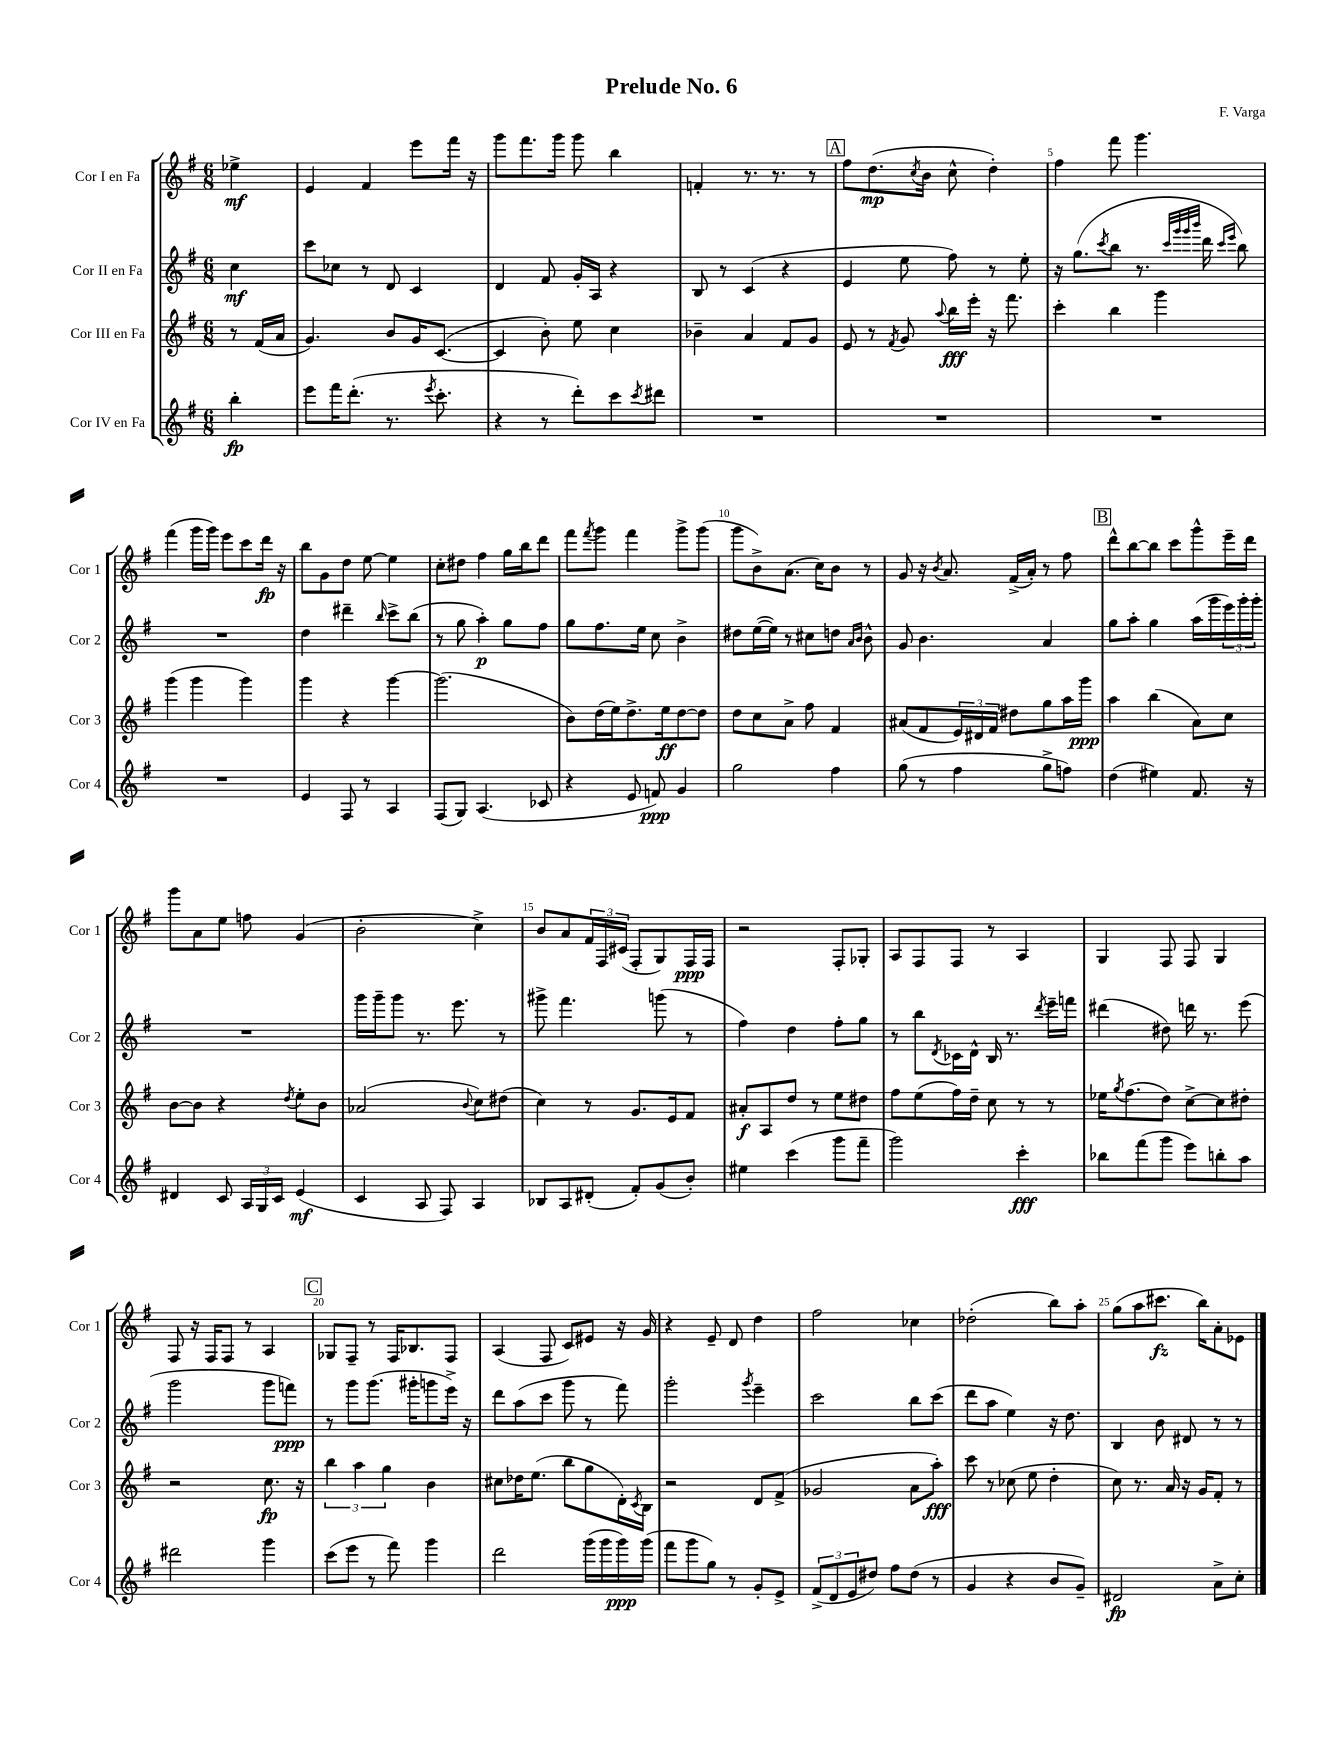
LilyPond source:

\header { title = "Prelude No. 6" composer = "F. Varga" }
<<
\new StaffGroup <<
\new Staff = "s0" \with { instrumentName = "Cor I en Fa" shortInstrumentName = "Cor 1" } {
    \clef treble \key g \major \numericTimeSignature \time 6/8 \partial 4
    ees''4->\mf |
    e'4 fis'4 e'''8 fis'''16 r16 |
    g'''8 fis'''8. g'''16 g'''8 b''4 |
    f'4-. r8. r8. r8 |
    \mark \markup { \box "A" } fis''8 d''8.\mp( \acciaccatura { c''8 } b'16 c''8-^ d''4-.) |
    fis''4 fis'''8 g'''4. |
    fis'''4( g'''16 g'''16) e'''8 c'''8 d'''16\fp r16 |
    b''8 g'8 d''8 e''8~ e''4 |
    c''8-. dis''8 fis''4 g''16 b''16 d'''8 |
    fis'''8 \acciaccatura { fis'''8 } g'''8 fis'''4 g'''8-> g'''8( |
    g'''8 b'8->) a'8.( c''16) b'8 r8 |
    g'8 r16 \acciaccatura { b'8 } a'8. fis'16->( a'16-.) r8 fis''8 |
    \mark \markup { \box "B" } d'''8-^ b''8~ b''8 c'''8 g'''8-^ e'''16-- d'''16 |
    g'''8 a'8 e''8 f''8 g'4( |
    b'2-. c''4->) |
    b'8 a'8 \tuplet 3/2 { fis'16 fis16 cis'16( } fis8-. g8) fis16\ppp fis16 |
    r2 fis8-. ges8-. |
    a8 fis8 fis8 r8 a4 |
    g4 fis8 fis8 g4 |
    fis8 r16 fis16 fis8 r8 a4 |
    \mark \markup { \box "C" } ges8 fis8-- r8 fis16 bes8. fis8 |
    a4( fis8 c'8) eis'8 r16 g'16 |
    r4 e'8-- d'8 d''4 |
    fis''2 ces''4 |
    des''2-.( b''8) a''8-. |
    g''8( a''8 cis'''8.\fz b''16) a'8-. ees'8 \bar "|." |
}
\new Staff = "s1" \with { instrumentName = "Cor II en Fa" shortInstrumentName = "Cor 2" } {
    \clef treble \key g \major \numericTimeSignature \time 6/8 \partial 4
    c''4\mf |
    c'''8 ces''8 r8 d'8 c'4 |
    d'4 fis'8 g'16-. a16 r4 |
    b8 r8 c'4( r4 |
    \mark \markup { \box "A" } e'4 e''8 fis''8) r8 e''8-. |
    r16 g''8.( \acciaccatura { c'''8 } b''8 r8. \grace { c'''32 g'''32 g'''32 b'''32 } d'''16 \grace { c'''16 e'''16 } b''8) |
    R2. |
    d''4 dis'''4-- \grace { b''16 } c'''8-> b''8( |
    r8 g''8 a''4-.\p) g''8 fis''8 |
    g''8 fis''8. e''16 c''8 b'4-> |
    dis''8 e''16~( e''16) r8 cis''8 d''8 \grace { a'16 b'16 } b'8-^ |
    g'8 b'4. a'4 |
    \mark \markup { \box "B" } g''8 a''8-. g''4 a''16( g'''16 \tuplet 3/2 { e'''16) g'''16-. g'''16-. } |
    R2. |
    g'''16 g'''16-- g'''8 r8. e'''8. r8 |
    gis'''8-> fis'''4. g'''8( r8 |
    fis''4) d''4 fis''8-. g''8 |
    r8 b''8 \acciaccatura { d'8 } ces'16 d'16-^ b16 r8. \acciaccatura { d'''8 } e'''16-- f'''16 |
    dis'''4( dis''8) d'''16 r8. e'''8( |
    g'''2 g'''8 f'''8\ppp) |
    \mark \markup { \box "C" } r8 g'''8 g'''8.( gis'''16-. g'''8 e'''16->) r16 |
    d'''8 a''8( c'''8 g'''8 r8 fis'''8) |
    g'''2-. \acciaccatura { g'''8 } e'''4-- |
    c'''2 b''8 c'''8( |
    d'''8 a''8 e''4) r16 d''8. |
    b4 b'8 dis'8 r8 r8 \bar "|." |
}
\new Staff = "s2" \with { instrumentName = "Cor III en Fa" shortInstrumentName = "Cor 3" } {
    \clef treble \key g \major \numericTimeSignature \time 6/8 \partial 4
    r8 fis'16( a'16 |
    g'4.) b'8 g'16 c'8.~( |
    c'4 b'8-.) e''8 c''4 |
    bes'4-- a'4 fis'8 g'8 |
    \mark \markup { \box "A" } e'8 r8 \acciaccatura { fis'8 } g'8 \appoggiatura { a''8 } b''16\fff e'''16-. r16 fis'''8. |
    c'''4-. b''4 g'''4 |
    g'''4( g'''4 g'''4) |
    g'''4 r4 g'''4~ |
    g'''2.( |
    b'8) d''16( e''16) d''8.-> e''16\ff d''8~ d''8 |
    d''8 c''8 a'8-> fis''8 fis'4 |
    ais'8( fis'8 \tuplet 3/2 { e'16) dis'16 fis'16 } dis''8 g''8 a''16 g'''16\ppp |
    \mark \markup { \box "B" } a''4 b''4( a'8) c''8 |
    b'8~ b'8 r4 \acciaccatura { d''8 } e''8-. b'8 |
    aes'2( \appoggiatura { b'8 } c''8) dis''8( |
    c''4) r8 g'8. e'16 fis'8 |
    ais'8-.\f a8 d''8 r8 e''8 dis''8 |
    fis''8 e''8( fis''16) d''16-- c''8 r8 r8 |
    ees''16 \acciaccatura { g''8 } fis''8.( d''8) c''8~-> c''8 dis''8-. |
    r2 c''8.\fp r16 |
    \mark \markup { \box "C" } \tuplet 3/2 { b''4 a''4 g''4 } b'4 |
    cis''8 des''16 e''8.( b''8 g''8 d'16-.) \acciaccatura { c'8 } b16 |
    r2 d'8 fis'8->( |
    ges'2 a'8 a''8-.\fff) |
    c'''8 r8 ces''8( e''8 d''4-. |
    c''8) r8. a'16 r16 g'16 fis'8-. r8 \bar "|." |
}
\new Staff = "s3" \with { instrumentName = "Cor IV en Fa" shortInstrumentName = "Cor 4" } {
    \clef treble \key g \major \numericTimeSignature \time 6/8 \partial 4
    b''4-.\fp |
    e'''8 fis'''16 d'''8.-.( r8. \acciaccatura { e'''8 } c'''8.-. |
    r4 r8 d'''8-.) c'''8 \acciaccatura { c'''8 } dis'''8 |
    R2. |
    \mark \markup { \box "A" } R2. |
    R2. |
    R2. |
    e'4 fis8 r8 a4 |
    fis8( g8) a4.( ces'8 |
    r4 e'8 f'8\ppp) g'4 |
    g''2 fis''4 |
    g''8( r8 fis''4 g''8-> f''8) |
    \mark \markup { \box "B" } d''4( eis''4) fis'8. r16 |
    dis'4 c'8 \tuplet 3/2 { a16 g16 c'16 } e'4\mf( |
    c'4 a8 fis8) a4 |
    bes8 a8 dis'8-.( fis'8-.) g'8( b'8-.) |
    eis''4 c'''4( g'''8 fis'''8-- |
    g'''2) c'''4-.\fff |
    bes''8 fis'''8( g'''8 e'''8) b''8-. a''8 |
    dis'''2 g'''4 |
    \mark \markup { \box "C" } c'''8( e'''8 r8 fis'''8) g'''4 |
    d'''2 g'''16( g'''16 g'''16\ppp) g'''16( |
    fis'''8 g'''8 g''8) r8 g'8-. e'8-> |
    \tuplet 3/2 { fis'8->( d'8 e'8 } dis''8) fis''8 dis''8( r8 |
    g'4 r4 b'8 g'8--) |
    dis'2\fp a'8-> c''8-. \bar "|." |
}
>>
>>
\layout { \context { \Score \override BarNumber.break-visibility = ##(#f #t #t) barNumberVisibility = #(every-nth-bar-number-visible 5) } }
